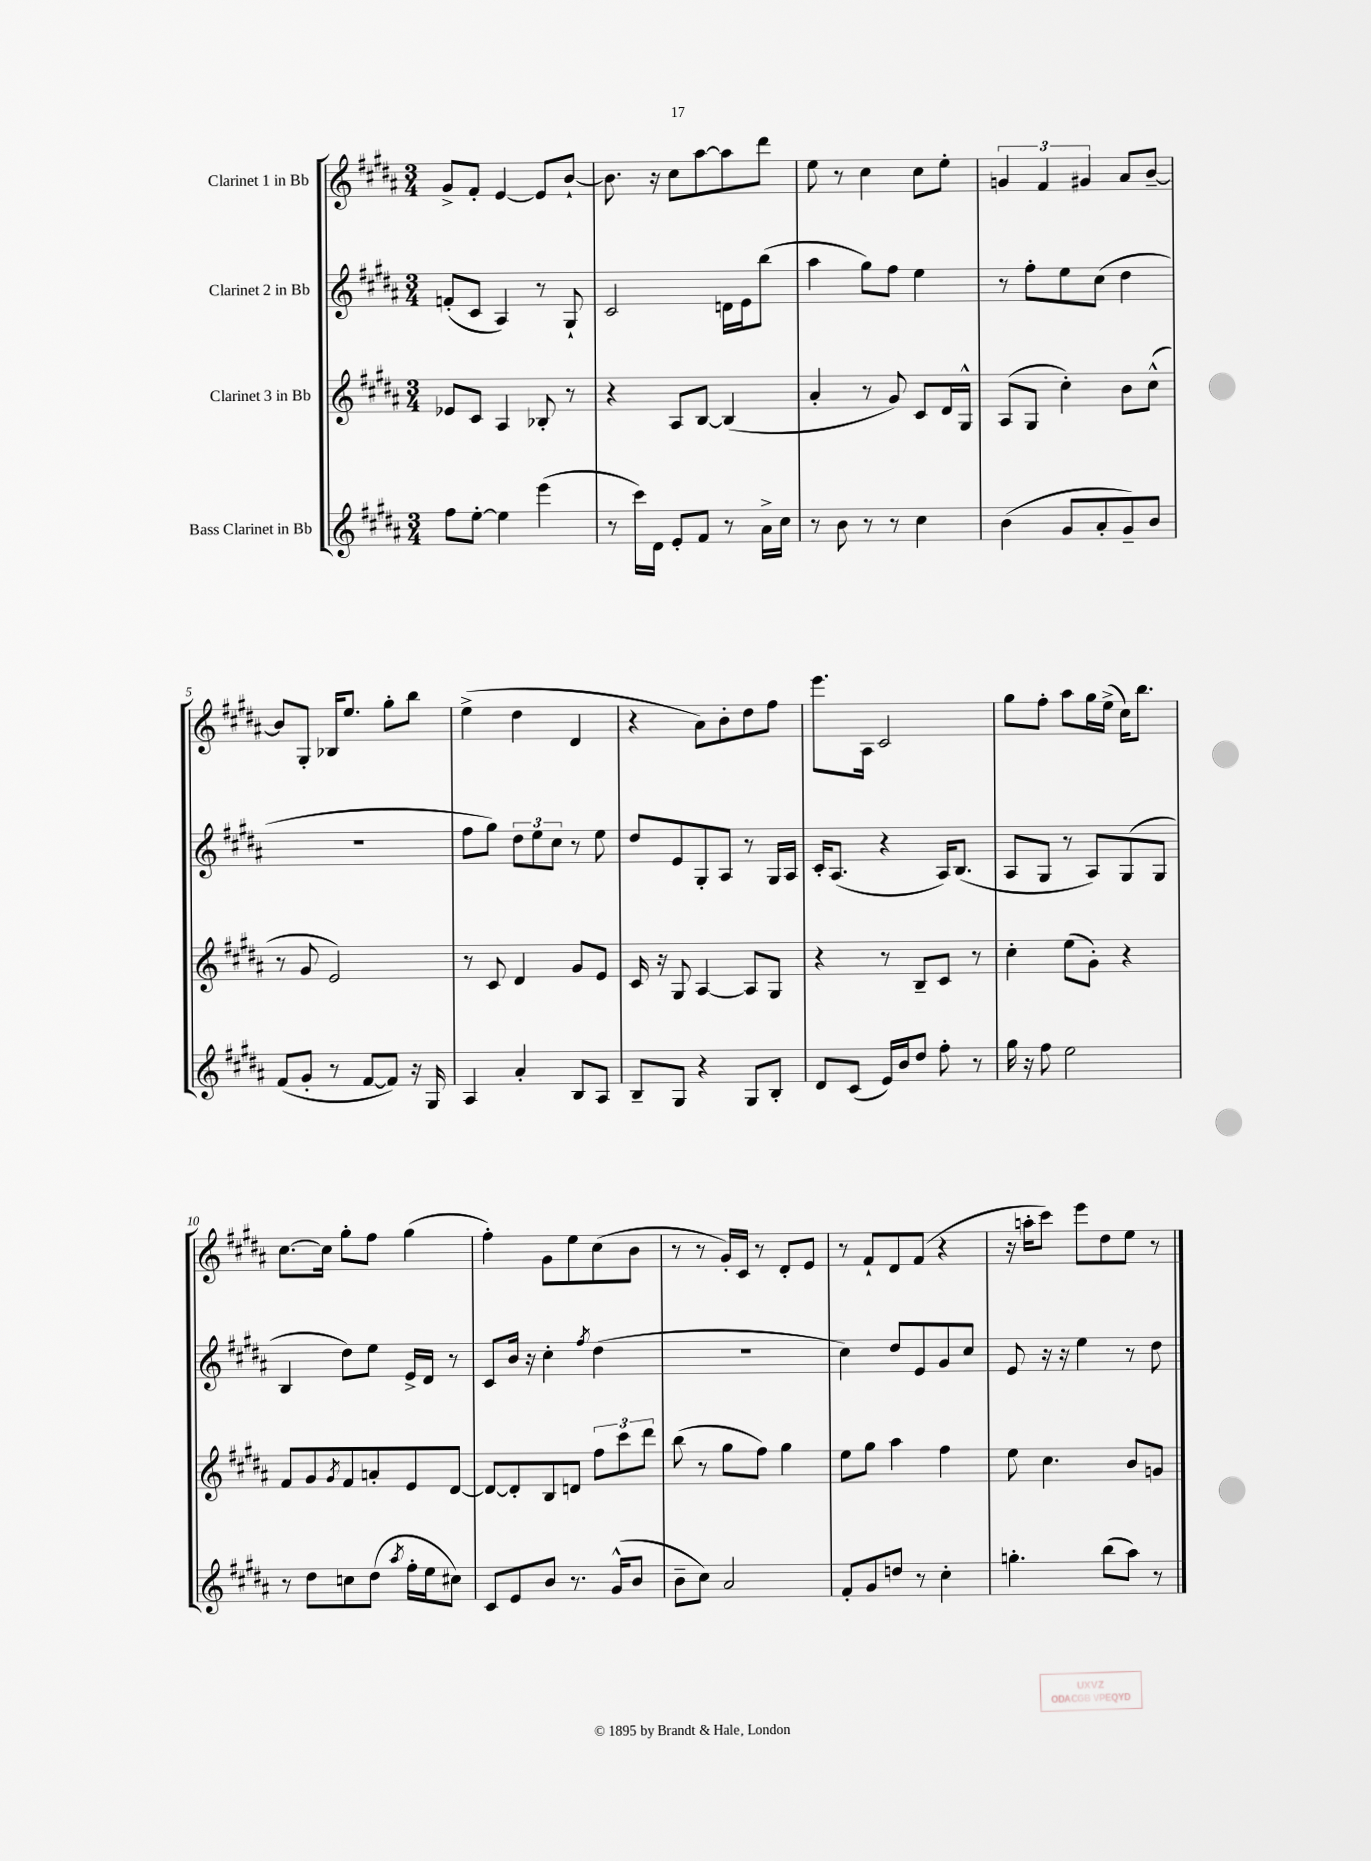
<<
\new StaffGroup <<
\new Staff = "s0" \with { instrumentName = "Clarinet 1 in Bb" } {
    \clef treble \key b \major \numericTimeSignature \time 3/4
    gis'8-> fis'8-. e'4~ e'8 b'8~-! |
    b'8. r16 cis''8 ais''8~ ais''8 dis'''8 |
    e''8 r8 cis''4 cis''8 e''8-. |
    \tuplet 3/2 { g'4 fis'4 gis'4 } ais'8 b'8~-- |
    b'8 gis8-. bes16 e''8. gis''8-. b''8 |
    e''4->( dis''4 dis'4 |
    r4 ais'8) b'8-. dis''8 fis''8 |
    e'''8. ais16 cis'2 |
    gis''8 fis''8-. ais''8 gis''16 e''16->( cis''16) b''8. |
    cis''8.~ cis''16 gis''8-. fis''8 gis''4( |
    fis''4-.) gis'8 e''8 cis''8( b'8 |
    r8 r8 gis'16-.) cis'16 r8 dis'8-. e'8 |
    r8 fis'8-! dis'8 fis'8( r4 |
    r16 a''16-. cis'''8) e'''8 dis''8 e''8 r8 \bar "|." |
}
\new Staff = "s1" \with { instrumentName = "Clarinet 2 in Bb" } {
    \clef treble \key b \major \numericTimeSignature \time 3/4
    f'8-.( cis'8 ais4) r8 gis8-! |
    cis'2 d'16 e'16 b''8( |
    ais''4 gis''8) fis''8 e''4 |
    r8 fis''8-. e''8 cis''8( dis''4 |
    R2. |
    fis''8 gis''8) \tuplet 3/2 { dis''8 e''8 cis''8 } r8 e''8 |
    dis''8 e'8 gis8-. ais8 r8 gis16 ais16 |
    cis'16-. ais8.( r4 ais16) b8.( |
    ais8 gis8 r8 ais8) gis8( gis8 |
    b4 dis''8) e''8 e'16-> dis'16 r8 |
    cis'8 b'16 r16 cis''4-. \acciaccatura { fis''8 } dis''4( |
    R2. |
    cis''4) dis''8 e'8 gis'8 cis''8 |
    e'8 r16 r16 e''4 r8 dis''8 \bar "|." |
}
\new Staff = "s2" \with { instrumentName = "Clarinet 3 in Bb" } {
    \clef treble \key b \major \numericTimeSignature \time 3/4
    ees'8 cis'8 ais4 bes8-. r8 |
    r4 ais8 b8~ b4( |
    ais'4-. r8 gis'8) cis'8 dis'16 gis16-^ |
    ais8( gis8 cis''4-.) b'8 cis''8-^( |
    r8 gis'8 e'2) |
    r8 cis'8 dis'4 gis'8 e'8 |
    cis'16 r16 gis8 ais4~ ais8 gis8 |
    r4 r8 b8-- cis'8 r8 |
    cis''4-. e''8( gis'8-.) r4 |
    fis'8 gis'8 \acciaccatura { gis'8 } fis'8 a'8-. e'8 dis'8~ |
    dis'8~ dis'8-. b8 d'8 \tuplet 3/2 { fis''8 cis'''8 dis'''8 } |
    b''8( r8 gis''8 fis''8) gis''4 |
    e''8 gis''8 ais''4 fis''4 |
    e''8 cis''4. b'8 g'8 \bar "|." |
}
\new Staff = "s3" \with { instrumentName = "Bass Clarinet in Bb" } {
    \clef treble \key b \major \numericTimeSignature \time 3/4
    fis''8 e''8~-. e''4 e'''4( |
    r8 cis'''16) dis'16 e'8-. fis'8 r8 ais'16-> cis''16 |
    r8 b'8 r8 r8 cis''4 |
    b'4( gis'8 ais'8-. gis'8--) b'8 |
    fis'8( gis'8-. r8 fis'8~ fis'8) r16 gis16 |
    ais4 ais'4-. b8 ais8 |
    b8-- gis8 r4 gis8 b8-. |
    dis'8 cis'8( e'16) b'16 dis''8 fis''8-. r8 |
    gis''16 r16 fis''8 e''2 |
    r8 dis''8 c''8 dis''8( \acciaccatura { ais''8 } fis''16-. e''16 cis''8) |
    cis'8 e'8 b'8 r8. gis'16-^( b'8 |
    b'8-- cis''8) ais'2 |
    fis'8-. gis'8 d''8 r8 cis''4-. |
    g''4.-. b''8( ais''8) r8 \bar "|." |
}
>>
>>
